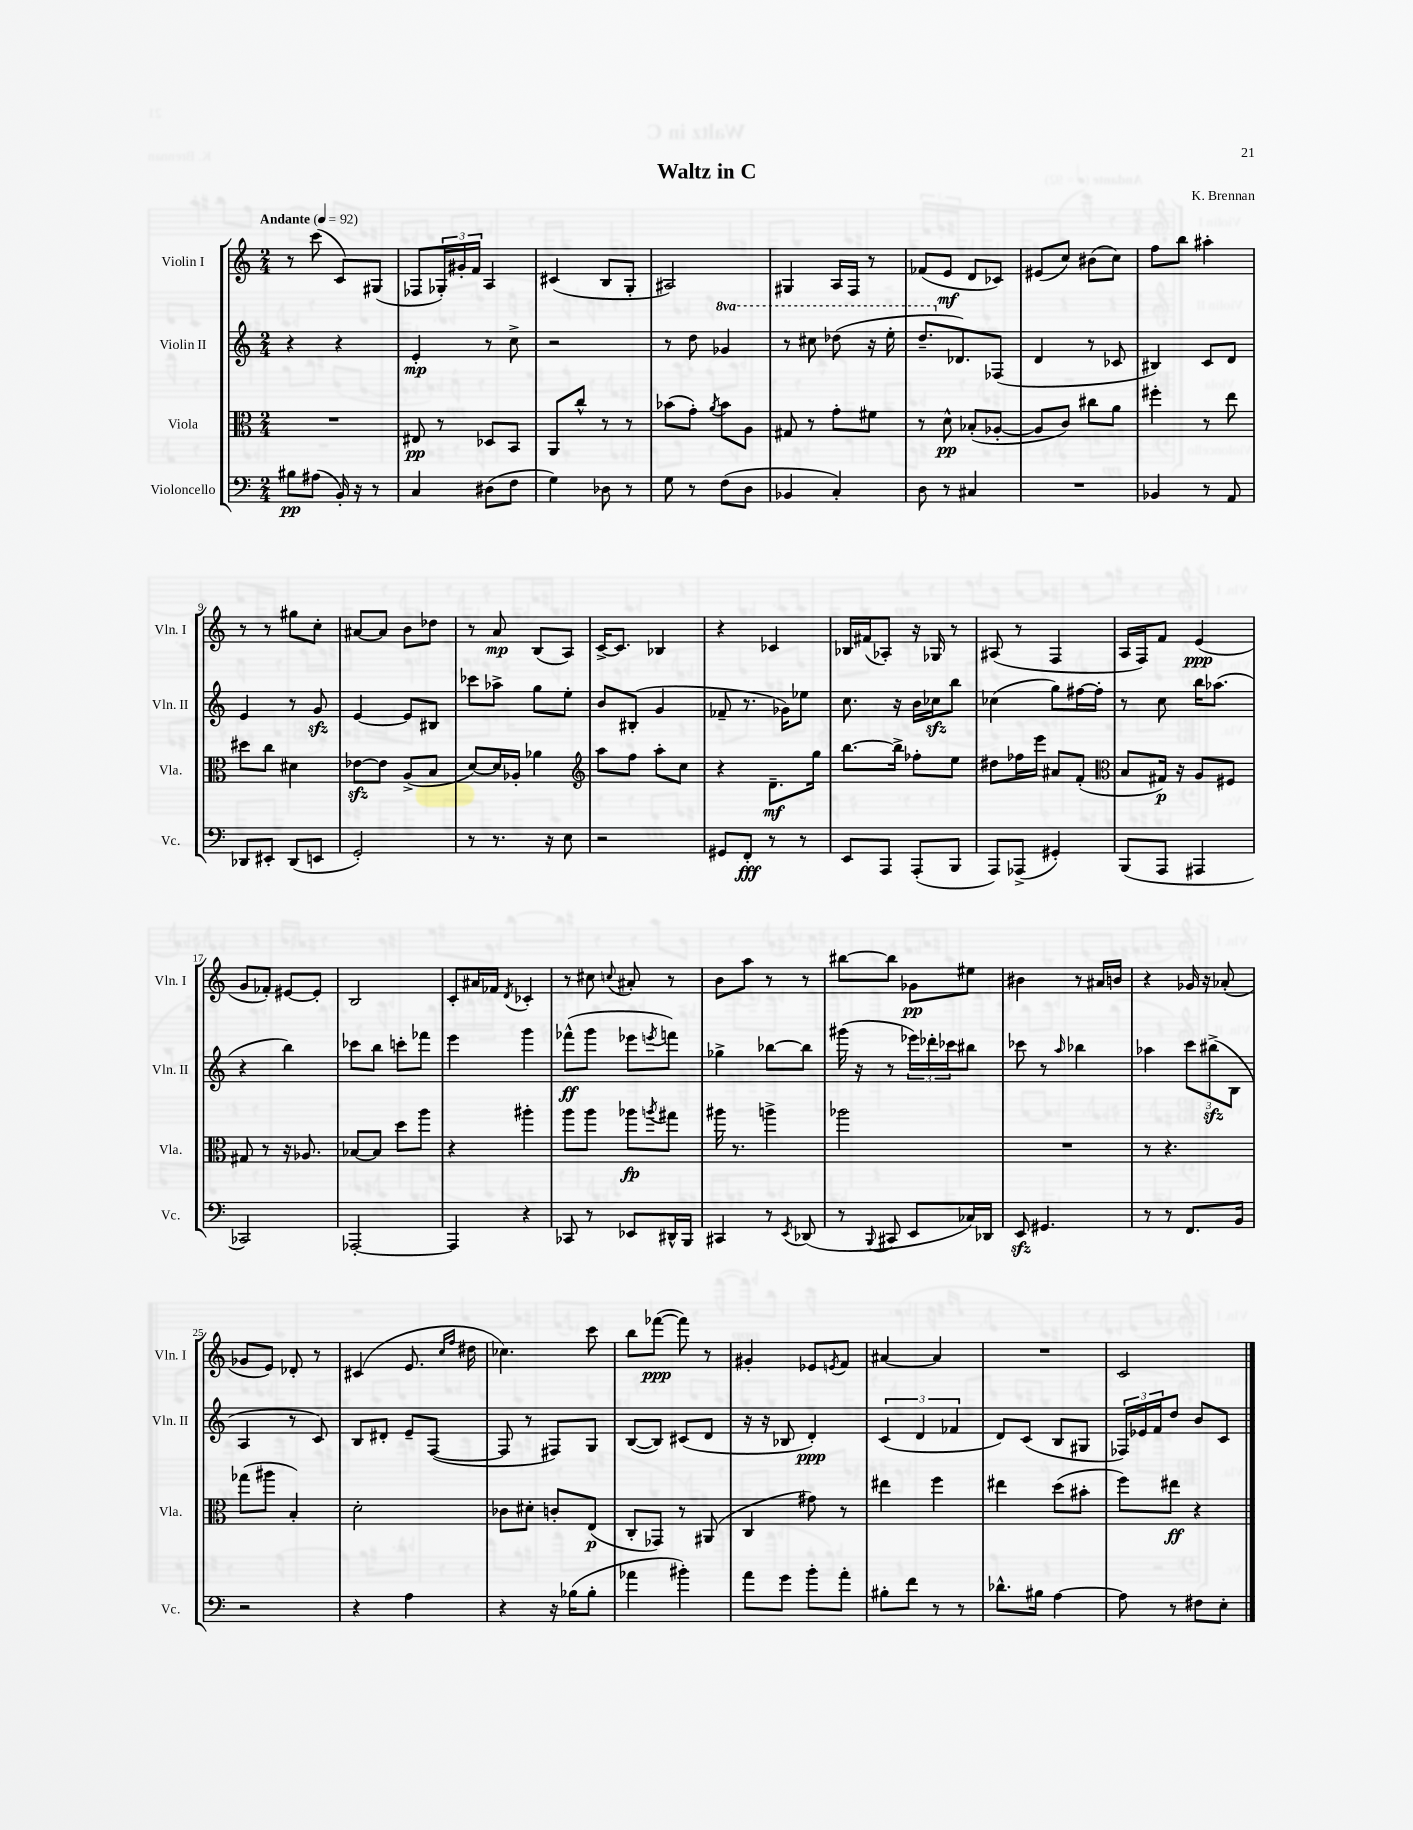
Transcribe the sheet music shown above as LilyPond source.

\header { title = "Waltz in C" composer = "K. Brennan" }
<<
\new StaffGroup <<
\new Staff = "s0" \with { instrumentName = "Violin I" shortInstrumentName = "Vln. I" } {
    \clef treble \key c \major \numericTimeSignature \time 2/4 \tempo "Andante" 4 = 92
    r8 c'''8( c'8) gis8( |
    fes8 \tuplet 3/2 { ges16-.) gis'16-. f'16 } a4 |
    cis'4( b8 g8-. |
    ais2) |
    gis4 a16 f16 r8 |
    fes'8( e'8\mf d'8 ces'8) |
    eis'8( c''8) bis'8( c''8) |
    f''8 b''8 ais''4-. |
    r8 r8 gis''8 c''8-. |
    ais'8~ ais'8 b'8 des''8 |
    r8 a'8\mp b8( a8) |
    c'16~-> c'8. bes4 |
    r4 ces'4 |
    bes16 fis'16( aes8-.) r16 ges16 r8 |
    ais8( r8 f4 |
    a16 f16) f'8 e'4\ppp( |
    g'8 fes'8-.) eis'8~ eis'8-. |
    b2 |
    c'8-. ais'16 fes'16 \acciaccatura { d'8 } ces'4-. |
    r8 cis''8 \appoggiatura { c''8 } ais'8-. r8 |
    b'8 a''8 r8 r8 |
    bis''8~ bis''8 ges'8\pp eis''8 |
    bis'4 r8 ais'16 b'16 |
    r4 ges'16 r16 aes'8-.( |
    ges'8 e'8) des'8-. r8 |
    cis'4( e'8. \grace { c''16 f''16 } dis''16 |
    ces''4.) c'''8 |
    b''8 fes'''8~\ppp( fes'''8) r8 |
    gis'4-. ees'8 \acciaccatura { e'8 } f'8 |
    ais'4~ ais'4 |
    R2 |
    c'2 \bar "|." |
}
\new Staff = "s1" \with { instrumentName = "Violin II" shortInstrumentName = "Vln. II" } {
    \clef treble \key c \major \numericTimeSignature \time 2/4 \set Staff.ottavationMarkups = #ottavation-simple-ordinals
    r4 r4 |
    e'4-.\mp r8 c''8-> |
    r2 |
    r8 d''8 \ottava #1 ges''4 |
    r8 cis'''8 des'''8( r16 e'''16-. |
    d'''8.-- \ottava #0 des'8.) fes8( |
    d'4 r8 ces'8 |
    bis4) c'8 d'8 |
    e'4 r8 g'8\sfz |
    e'4~ e'8 bis8 |
    ces'''8 aes''8-> g''8 e''8-. |
    b'8 bis8-.( g'4 |
    fes'8-- r8. ges'16) ees''8 |
    c''8. r16 b'16 ces''16\sfz b''8 |
    ces''4( g''8) fis''16~ fis''16-. |
    r8 c''8 b''16 aes''8.( |
    r4 b''4) |
    ces'''8 b''8 c'''8-. fes'''8 |
    e'''4 g'''4 |
    fes'''8-^\ff( g'''8 ees'''8 \acciaccatura { e'''8 } f'''8) |
    ges''4-> bes''8~ bes''8 |
    gis'''16( r16 r8 \tuplet 3/2 { ees'''16) des'''16-. ces'''16 } bis''8 |
    ces'''8 r8 \grace { a''16 } bes''4 |
    aes''4 \tuplet 3/2 { c'''8 bis''8->\sfz( b8 } |
    a4 r8 c'8) |
    b8 dis'8-. e'8-- f8~( |
    f8 r8 fis8) g8 |
    b8~( b8) cis'8( d'8 |
    r16 r16 bes8 d'4-.\ppp) |
    \tuplet 3/2 { c'4( d'4 fes'4 } |
    d'8) c'8( b8 gis8 |
    \tuplet 3/2 { fes16) ees'16 f'16 } d''8 b'8 c'8 \bar "|." |
}
\new Staff = "s2" \with { instrumentName = "Viola" shortInstrumentName = "Vla." } {
    \clef alto \key c \major \numericTimeSignature \time 2/4
    R2 |
    eis8\pp r8 des8 b,8 |
    a,8 c''8-^ r8 r8 |
    bes'8( g'8-.) \acciaccatura { a'8 } bes'8 a8 |
    gis8 r8 g'8-. fis'8 |
    r8 d'8-^\pp bes8-.( aes8~-. |
    aes8 c'8) cis''8 a'8 |
    fis''4-. r8 e''8 |
    dis''8 c''8 dis'4 |
    ees'8~\sfz ees'8 a8->( b8 |
    d'8~) d'16 aes16-. aes'4 |
    \clef treble a''8 f''8 a''8-. c''8 |
    r4 d'8.--\mf g''16 |
    b''8.~ b''16-> fes''8-. e''8 |
    dis''8 fes''16 e'''16 ais'8 f'8-.( |
    \clef alto b8 gis16\p) r16 a8 fis8 |
    gis8 r8 r16 aes8. |
    bes8~ bes8 d''8 a''8 |
    r4 ais''4-. |
    a''8 a''8 aes''8\fp \acciaccatura { a''8 } gis''8 |
    ais''16 r8. a''4-> |
    aes''2 |
    R2 |
    r8 r4. |
    ges''8( ais''8 b4-.) |
    d'2-. |
    ces'8 dis'8-. c'8-. e8\p( |
    c8-. ges,8) r8 ais,8( |
    c4 gis'8) r8 |
    eis''4 f''4 |
    eis''4 d''8( bis'8-. |
    f''8) eis''8\ff r4 \bar "|." |
}
\new Staff = "s3" \with { instrumentName = "Violoncello" shortInstrumentName = "Vc." } {
    \clef bass \key c \major \numericTimeSignature \time 2/4
    bis8\pp ais8( b,16-.) r16 r8 |
    c4 dis8( f8 |
    g4) des8 r8 |
    g8 r8 f8( d8 |
    bes,4 c4-.) |
    d8 r8 cis4 |
    R2 |
    bes,4 r8 a,8 |
    des,8 eis,8-. des,8( e,8 |
    g,2-.) |
    r8 r8. r16 e8 |
    r2 |
    gis,8 f,8-.\fff r8 r8 |
    e,8 a,,8 a,,8-.( b,,8 |
    a,,8) aes,,8->( gis,4-.) |
    b,,8( a,,8 ais,,4 |
    ces,2) |
    aes,,2~-. |
    aes,,4 r4 |
    ces,8 r8 ees,8 dis,16-^ b,,16 |
    cis,4 r8 \acciaccatura { e,8 } des,8( |
    r8 \appoggiatura { b,,8 } cis,8 e,8 ces16) des,16 |
    e,8\sfz gis,4. |
    r8 r8 f,8. b,16 |
    r2 |
    r4 a4 |
    r4 r16 bes16( bes8-. |
    aes'4 bis'4-.) |
    a'8 g'8 b'8-. a'8-. |
    bis8-. f'8 r8 r8 |
    des'8.-^ bis16 a4~ |
    a8 r8 fis8 e8-. \bar "|." |
}
>>
>>
